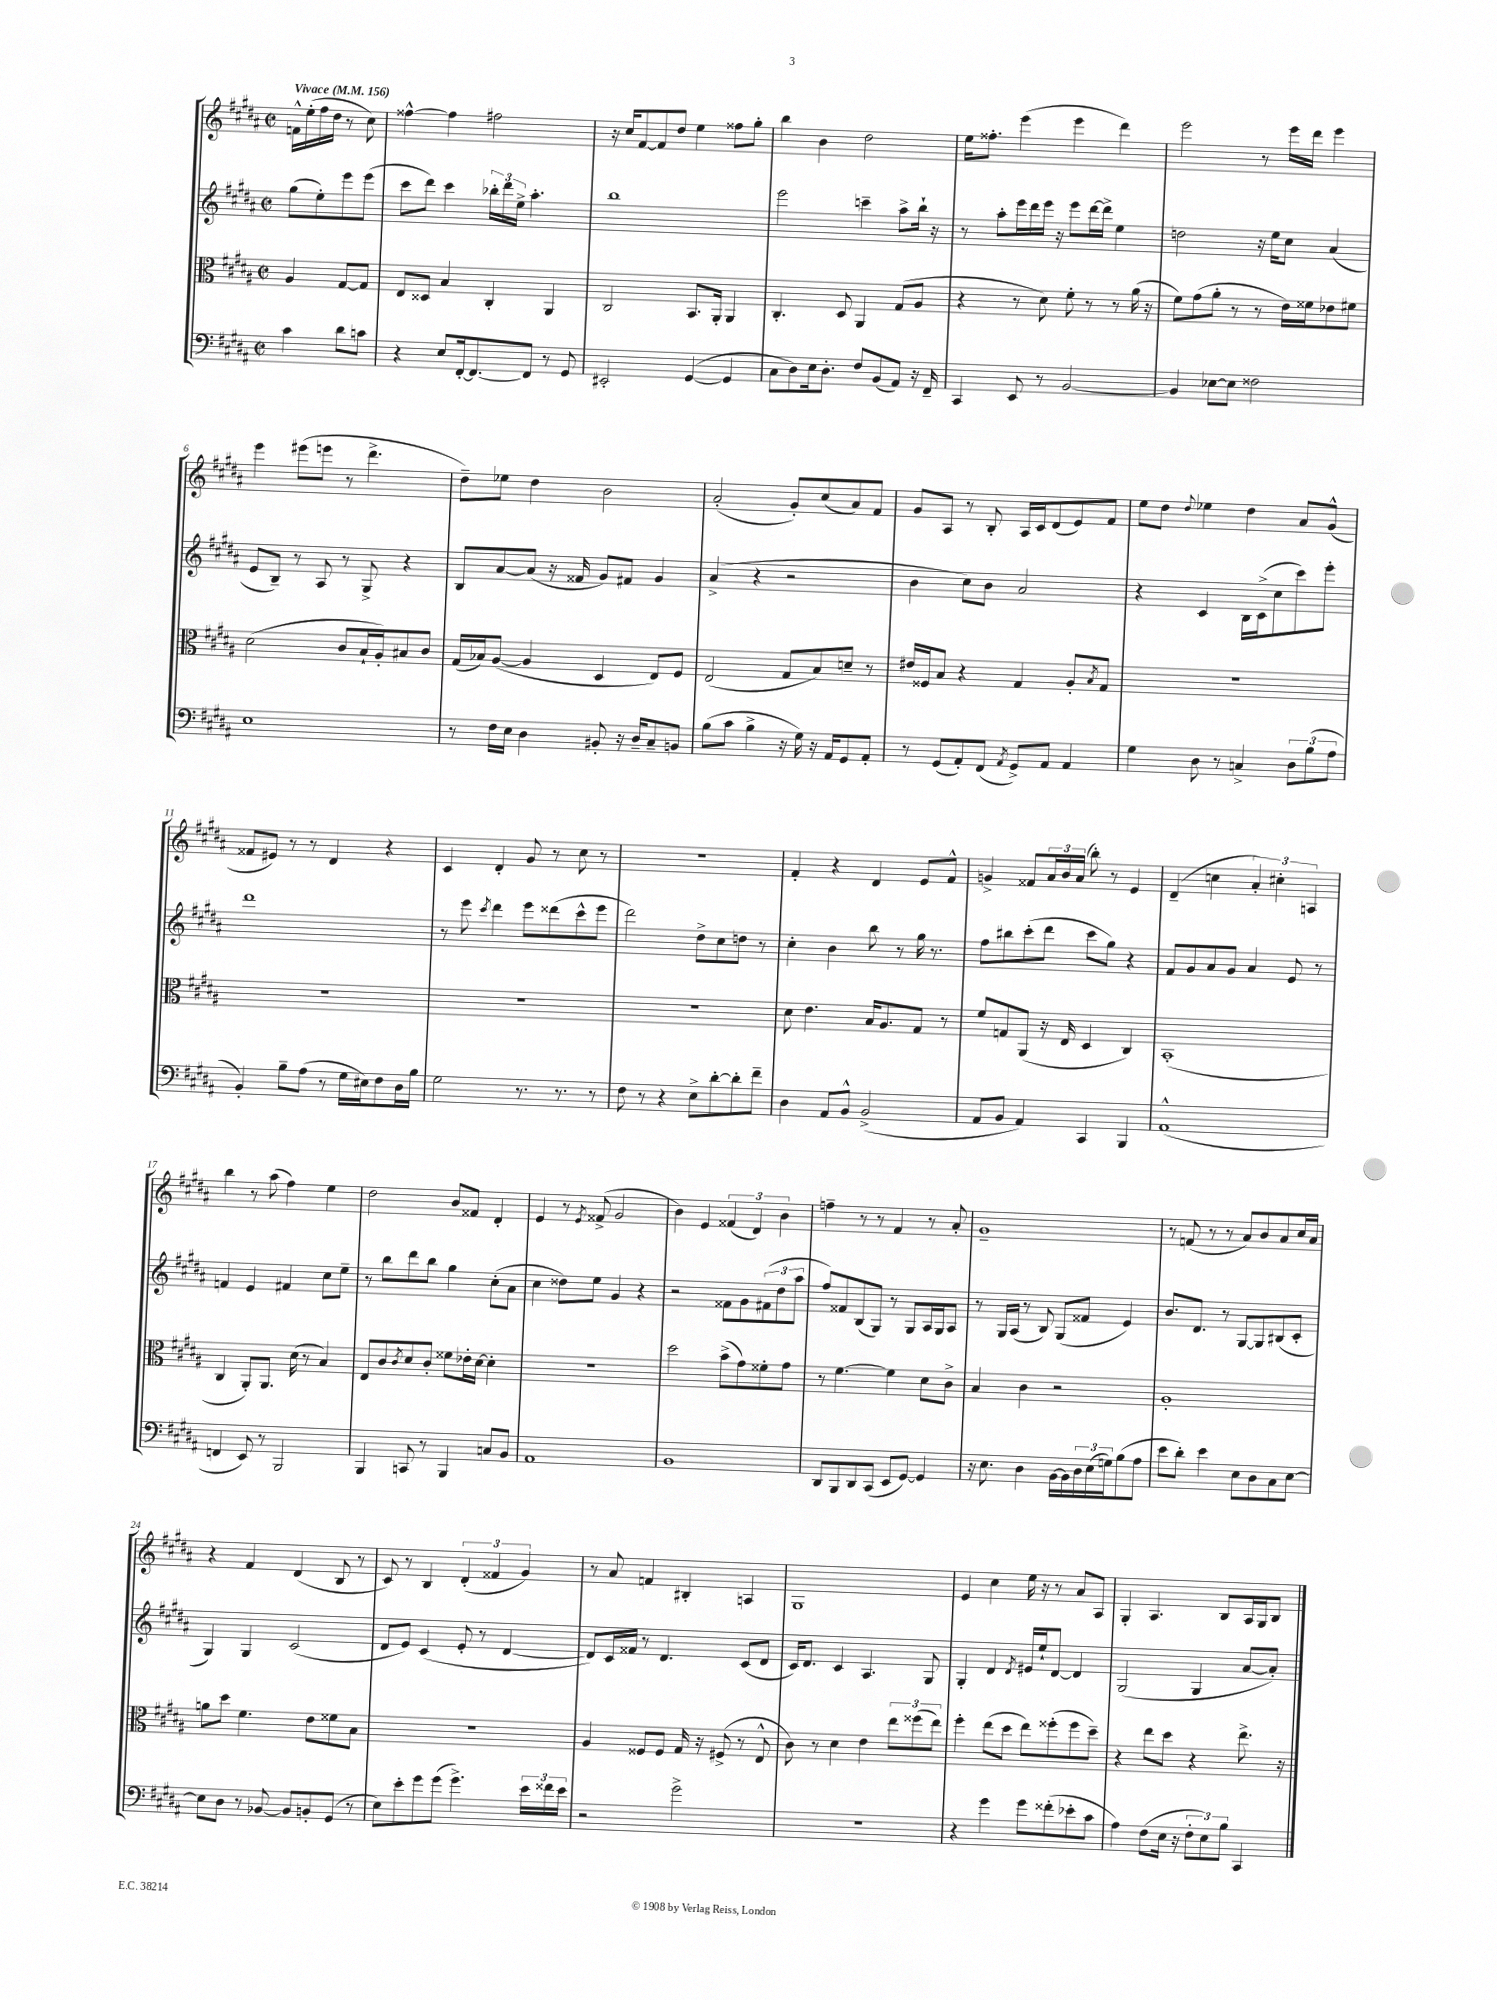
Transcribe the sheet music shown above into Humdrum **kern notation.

**kern	**kern	**kern	**kern
*part4	*part3	*part2	*part1
*staff4	*staff3	*staff2	*staff1
*clefF4	*clefC3	*clefG2	*clefG2
*k[f#c#g#d#a#]	*k[f#c#g#d#a#]	*k[f#c#g#d#a#]	*k[f#c#g#d#a#]
*M2/2	*M2/2	*M2/2	*M2/2
*met(c|)	*met(c|)	*met(c|)	*met(c|)
*MM156	*MM156	*MM156	*MM156
=	=	=	=
!	!	!	!LO:TX:a:B:t=Vivace
4c#\	4A#/	(8gg#\L	16fn^^\LL
.	.	.	(16ee'\
.	.	8ee'\)	16ff#\
.	.	.	16dd#\JJ
8d#\L	[8G#/L	8eee\	8r
8cn\J	8G#/J]	(8eee\J	8cc#\)
=1	=1	=1	=1
4r	8E/L	8ccc#\L	[4ff##X^^\
.	8D##X/J	8ddd#\J)	.
8E/L	4B/	4ccc#\	4ff##\]
[16FF#'/k	.	.	.
8.FF#/_	.	.	.
.	4C#'/	24bb-X'\LL	2ff#X\
.	.	24ddd#\	.
.	.	24ee^\JJ	.
8FF#/J]	.	4.aa#'\	.
8r	4AA#/	.	.
8GG#/	.	.	.
=2	=2	=2	=2
2EE#X'/	2C#/	1bb	16r
.	.	.	16cc#/KL
.	.	.	[8f#/
.	.	.	8f#/]
.	.	.	8dd#/J
([4GG#/	8.BB/L	.	4ee\
.	16AA#'/Jk	.	.
4GG#/]	4AA#/	.	8ff##X\L
.	.	.	8gg#'\J
=3	=3	=3	=3
8C#\L	4.C#'/	2eee\	4bb\
8D#\)	.	.	.
16E\k	.	.	4b\
8.D#'\J	.	.	.
.	8D#/	.	.
8F#/L	4AA#/	4cccn~\	2dd#\
(8BB/	.	.	.
8AA#/J)	(8G#/L	8aa#^\L	.
16r	8A#/J	16bb`\Jk	.
16FF#~/	.	16r	.
=4	=4	=4	=4
4CC#/	4r	8r	16ee\KL
.	.	.	8.ff##X'\J
.	.	8aa#'\L	.
8EE/	8r	16eee\L	(4eee\
.	.	16ddd#\	.
8r	8d#\)	16eee\JJ	.
.	.	16r	.
[2BB/	8f#'\	8eee\L	4eee\
.	8r	[16ddd#\L	.
.	.	16ddd#^\JJ]	.
.	8r	4ee\	4ddd#\)
.	(16a#\	.	.
.	16r	.	.
=5	=5	=5	=5
4BB/]	8f#\L)	2ddn\	2eee\
.	(8g#\	.	.
[8E-X\L	8a#'\J	.	.
8E-\J]	8r	.	.
2F##X\	8r	16r	8r
.	.	16ee\KL	.
.	16e\LL)	8cc#\J	16eee\LL
.	16f##X\J	.	16ddd#\JJ
.	8e-X\	(4a#/	4eee\
.	8f#X\J	.	.
!!LO:LB:g=z
=6	=6	=6	=6
1E	(2d#\	8e/L	4eee\
.	.	8B~/J)	.
.	.	8r	(8eee#X\L
.	.	8A#/	8eeen\J
.	8c#/L	8r	8r
.	16B`/L	8G#^/	4.ddd#^\
.	16A#'/J)	.	.
.	8B#X/	4r	.
.	8c#/J	.	.
=7	=7	=7	=7
8r	(16G#/LL	8B/L	8dd#~\L)
.	16B-X/J)	.	.
16F#\LL	([8A#/J	[8a#/	8ee-X\J
16E\JJ	.	.	.
4D#\	4A#/]	(8a#/J]	4dd#\
.	.	16r	.
.	.	16f##X/	.
8BB#X'/	4D#/	8g#/L)	2b\
16r	.	8f#X/J	.
16D#~/KL	.	.	.
8C#~/	8E/L)	4g#/	.
8BBn/J	8F#/J	.	.
=8	=8	=8	=8
(8B\L	(2E/	(4a#^/	(2a#'/
8c#\J	.	.	.
4B^\	.	4r	.
16r	8G#/L	2r	8g#'/L)
16G#\)	.	.	.
16r	8B/)	.	(8cc#/
16AA#/KL	.	.	.
8GG#/	8dn~/J	.	8a#/)
8AA#'/J	8r	.	8f#/J
=9	=9	=9	=9
8r	16e#X/LL	4b\	8g#/L
.	16F##X/J	.	.
(8GG#/L	8B/J	.	8A#/J
8AA#'/)	4r	8cc#\L)	8r
(8FF#/J	.	8b\J	8B'/
8qAA#/	.	.	.
8GG#^/L)	4G#/	2a#/	16A#/LL
.	.	.	16c#/J
8AA#/J	.	.	(8d#/
4AA#/	8A#'/L	.	8e/)
.	8qB/	.	.
.	8G#/J	.	8f#/J
=10	=10	=10	=10
4G#\	1r	4r	8ee\L
.	.	.	8dd#\J
.	.	.	8qqdd#/
8D#\	.	4c#/	4ee-X\
8r	.	.	.
4Cn^/	.	16B\LL	4dd#\
.	.	(16c#^\J	.
.	.	8cc#\	.
12D#\L	.	8ccc#\)	8a#/L
(12B\	.	.	.
.	.	8eee'\J	(8g#^^/J
12A#\J	.	.	.
!!LO:LB:g=z
=11	=11	=11	=11
4BB'/)	1r	1ddd#	8f##X/L
.	.	.	8e#X/J)
8B~\L	.	.	8r
(8A#\J	.	.	8r
8r	.	.	4d#/
16G#\LL	.	.	.
16E#X\J)	.	.	.
8F#\	.	.	4r
16D#\L	.	.	.
16B\JJ	.	.	.
=12	=12	=12	=12
2G#\	1r	8r	4c#/
.	.	8eee\	.
.	.	8qccc#/	.
.	.	4ddd#\	4d#'/
8.r	.	8eee\L	8g#/
.	.	(8ddd##X\	8r
8.r	.	.	.
.	.	8ccc#^^\	8cc#\
8r	.	8eee\J	8r
=13	=13	=13	=13
8F#\	1r	2ddd#\)	1r
8r	.	.	.
4r	.	.	.
8E^\L	.	8dd#^\L	.
[8d#'\	.	8cc#\	.
8d#'\]	.	8ddn\J	.
8f#~\J	.	8r	.
=14	=14	=14	=14
4D#\	8d#\	4cc#'\	4f#'/
.	4.e\	.	.
8AA#/L	.	4b\	4r
8BB^^/J	.	.	.
(2BB^/	16B/KL	8bb\	4d#/
.	8.A#/	.	.
.	.	8r	.
.	8G#/J	16gg#\	8e/L
.	.	8.r	.
.	8r	.	8f#^^/J
=15	=15	=15	=15
8AA#/L	8f#/L	8ff#\L	4gn^/
8BB/J	8Gn/	8bb#X\	.
4AA#/)	(8AA#/J	(8ccc#'\	8f##X/L
.	16r	8ddd#\J	24a#/L
.	.	.	24b/
.	16E/	.	.
.	.	.	(24a#/JJ
4CC#/	4D#/	8ccc#\L	8bb'\)
.	.	8gg#\J)	8r
4BBB/	4C#/)	4r	4e/
=16	=16	=16	=16
(1AA#^^	(1BB'	8f#/L	(4d#~/
.	.	8g#/	.
.	.	8a#/	4ccn\
.	.	8g#/J	.
.	.	4a#/	6a#'/)
.	.	.	6cc#X'\
.	.	8e/	.
.	.	.	6An/
.	.	8r	.
!!LO:LB:g=z
=17	=17	=17	=17
4FFn/	4C#/	4fn/	4bb\
8EE/)	8AA#'/L)	4e/	8r
8r	8.AA#/J	.	(8aa#\
2BBB/	.	4f#X/	4ff#\)
.	(16d#\	.	.
.	8r	.	.
.	4B/)	8cc#\L	4ee\
.	.	8ee~\J	.
=18	=18	=18	=18
4BBB/	8E/L	8r	2dd#\
.	8c#/	8bb\L	.
.	8qc#/	.	.
8CCn/	8d#/	8ddd#\	.
8r	8c#'/J	8bb\J	.
4BBB/	8f##X\L	4gg#\	8b/L
.	16e-X'\L	.	8f##X/J
.	[16d#\JJ	.	.
8Cn/L	4d#'\]	(8cc#'\L	4d#'/
8BB/J	.	8a#\J	.
=19	=19	=19	=19
1AA#	1r	4cc#\	4e/
.	.	8dd##X\L)	8r
.	.	.	8qe/
.	.	8ee\J	(8f##X^/
.	.	4g#/	2g#/
.	.	4r	.
=20	=20	=20	=20
1BB	2dd#\	2r	4b\)
.	.	.	4e/
.	(8b^\L	8f##X\L	(6f##X/
.	8g#\)	8g#\	.
.	.	.	6d#/)
.	8f##X'\	(12f#X\	.
.	.	12dd#\	6b\
.	8g#\J	.	.
.	.	12aa#\J	.
=21	=21	=21	=21
8DD#/L	8r	8ff#/L)	4ffn~\
8BBB/	[4.f#\	8f##X/	.
8DD#/	.	(8B/	8r
(8CC#/J	.	8G#/J)	8r
8EE/L	4f#\]	8r	4f#/
[8GG#/J)	.	8G#/L	.
4GG#/]	8d#\L	16A#/L	8r
.	.	16G#/J	.
.	8c#^\J	8A#/J	8a#'/
=22	=22	=22	=22
16r	4B/	8r	1g#~
8.E\	.	.	.
.	.	16G#/LL	.
.	.	(16A#/JJ	.
4D#\	4c#\	8r	.
.	.	8B/)	.
[16BB\LL	2r	(8G#/L	.
16BB\]	.	.	.
24D#\	.	8f##X/J	.
(24E\	.	.	.
24Gn\J)	.	.	.
(8B\	.	4e/)	.
8A#\J	.	.	.
=23	=23	=23	=23
8e\L	1A#'	8.b/L	8r
8d#'\J)	.	.	(8fn/
.	.	8.d#/J	.
4e\	.	.	8r
.	.	8r	8r
8E\L	.	[8G#/L	8a#/L)
8D#\	.	8G#/]	8b/
8C#\	.	(8B#X/	8a#/
[8E\J	.	8c#'/J	16cc#/L
.	.	.	16a#/JJ
!!LO:LB:g=z
=24	=24	=24	=24
8E\L]	8an\L	4G#/)	4r
8D#\J	8dd#\J	.	.
8r	4.f#\	4G#/	4f#/
[8BB-X/	.	.	.
8BB-/L]	.	(2c#/	(4d#/
8BBn'/	8e\L	.	.
(8GG#/J	8f##X\	.	8B/
8r	8B\J	.	8r
=25	=25	=25	=25
8E\L)	1r	8d#/L	8c#/)
8e'\	.	8e/J)	8r
8g#\	.	(4c#/	4B/
(8g#\J	.	.	.
4.g#^\)	.	8e'/	(6d#'/
.	.	8r	.
.	.	.	6f##X/
.	.	[4d#/	.
.	.	.	6g#/)
24e\LL	.	.	.
24f##X\	.	.	.
24e\JJ	.	.	.
=26	=26	=26	=26
2r	4A#/	8d#/L])	8r
.	.	16c#/L	8a#/
.	.	16f##X/JJ	.
.	8F##X/L	8r	4fn/
.	8F##/J	4.d#/	.
2g#^\	16G#/	.	4B#X'/
.	16r	.	.
.	(8F#X^/	.	.
.	8r	(8c#/L	4An/
.	8E^^/	8d#/J	.
=27	=27	=27	=27
1r	8c#\)	16c#/KL)	1G#
.	.	8.d#/J	.
.	8r	.	.
.	4d#\	4c#/	.
.	4e\	4.A#/	.
.	12ee\L	.	.
.	(12ff##X\	.	.
.	.	8G#/	.
.	12ee\J)	.	.
=28	=28	=28	=28
4r	4ff#'\	4G#'/	4e/
4g#\	(8ee\L	4d#/	4cc#\
.	8dd#\J	.	.
.	.	8qd#/	.
8g#\L	8ee\L)	16e#X/LL	16ee\
.	.	16ee`/J	16r
(8f##X'\	(8ff##X'\	[8d#/J	8r
8e-X'\	8ff##\	4d#/]	8a#/L
8c#\J	8dd#~\J)	.	8A#/J
=29	=29	=29	=29
4A#\)	4r	(2G#/	4G#'/
(8F#\L	8ee\L	.	4.A#/
16E\Jk	8dd#\J	.	.
16r	.	.	.
12F#'\L	4r	4G#/	.
12E\)	.	.	.
.	.	.	8B/L
12B\J	.	.	.
4CC#/	8.ee^\	[8a#/L	16A#/L
.	.	.	16G#/J
.	.	8a#'/J])	8B/J
.	16r	.	.
==	==	==	==
*-	*-	*-	*-
